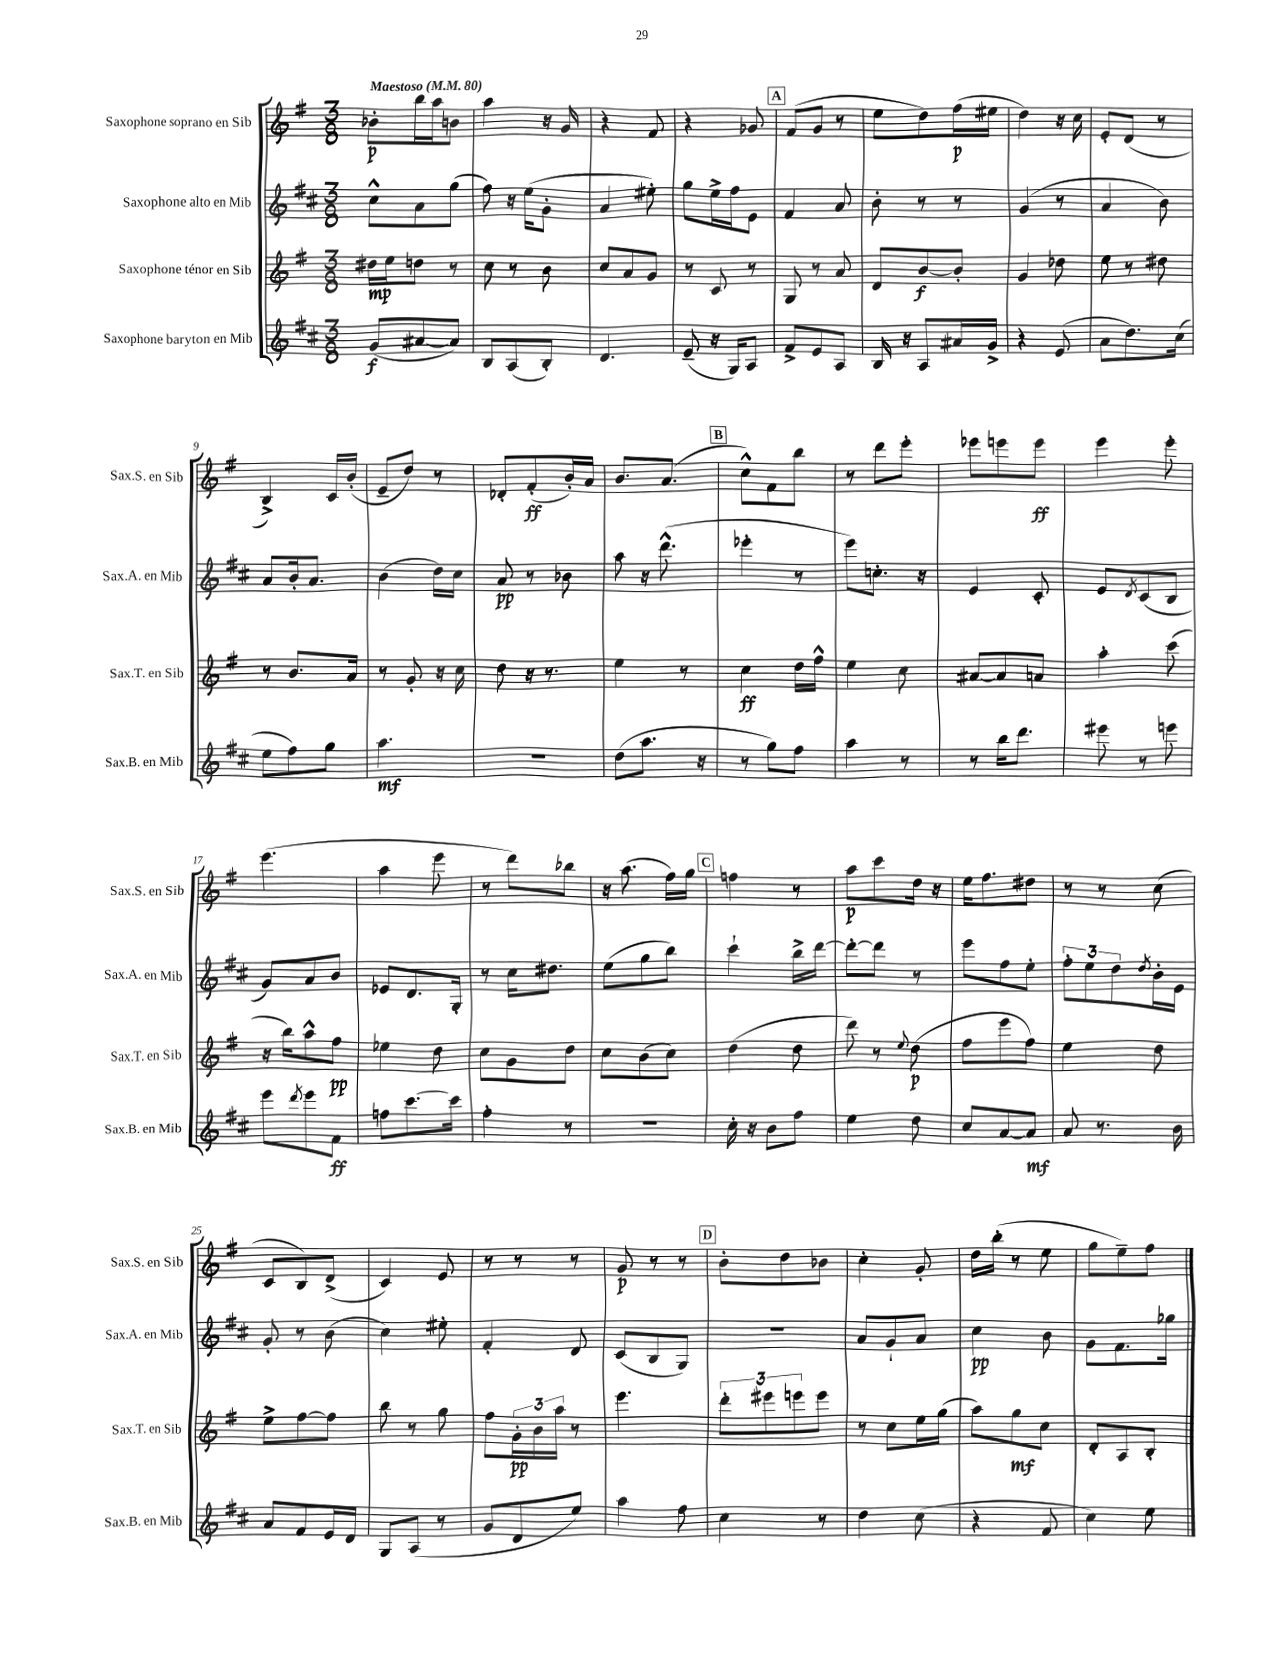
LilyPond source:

<<
\new StaffGroup <<
\new Staff = "s0" \with { instrumentName = "Saxophone soprano en Sib" shortInstrumentName = "Sax.S. en Sib" } {
    \clef treble \key g \major \numericTimeSignature \time 3/8 \tempo "Maestoso" 4 = 80
    bes'8-.\p b''16 a''16 b'8 |
    a''4 r16 g'16 |
    r4 fis'8 |
    r4 ges'8 |
    \mark \markup { \box "A" } fis'8( g'8 r8 |
    e''8 d''8) fis''16\p( eis''16 |
    d''4) r16 c''16 |
    e'8-. d'8( r8 |
    b4->) c'16 b'16-.( |
    e'8-- d''8) r8 |
    des'8-. fis'8-.\ff( b'16-.) a'16 |
    b'8. a'8.( |
    \mark \markup { \box "B" } c''8-^) fis'8 b''8 |
    r8 d'''8 e'''8-. |
    ees'''8 e'''8 e'''8\ff |
    e'''4 e'''8-. |
    e'''4.( |
    a''4 e'''8 |
    r8 d'''8) bes''8 |
    r16 a''8.( fis''16) g''16 |
    \mark \markup { \box "C" } f''4 r8 |
    a''8\p c'''8 d''16 r16 |
    e''16 fis''8. dis''8 |
    r8 r8 c''8( |
    c'8 b8) d'8->( |
    c'4) e'8 |
    r8 r8 r8 |
    g'8\p r8 r8 |
    \mark \markup { \box "D" } b'8-. d''8 bes'8 |
    c''4-. g'8-. |
    d''16 b''16-.( r8 e''8 |
    g''8 e''8--) fis''8 \bar "|." |
}
\new Staff = "s1" \with { instrumentName = "Saxophone alto en Mib" shortInstrumentName = "Sax.A. en Mib" } {
    \clef treble \key d \major \numericTimeSignature \time 3/8
    cis''8-^ a'8 g''8( |
    fis''8) r16 e''16( g'8-. |
    a'4 eis''8-.) |
    g''8 e''16-> fis''16 e'8 |
    \mark \markup { \box "A" } fis'4 a'8 |
    b'8-. r8 r8 |
    g'4( r8 |
    a'4 b'8) |
    a'8 b'16-. a'8. |
    b'4( d''16) cis''16 |
    a'8\pp r8 bes'8 |
    a''8 r16 d'''8.-^( |
    \mark \markup { \box "B" } ees'''4-. r8 |
    e'''8) c''8.-. r16 |
    e'4 cis'8-. |
    e'8 \acciaccatura { d'8 } cis'8( b8 |
    g'8) a'8 b'8 |
    ees'8 d'8. g16-. |
    r8 cis''16 dis''8. |
    e''8( g''8 b''8) |
    \mark \markup { \box "C" } cis'''4-! b''16-> d'''16~ |
    d'''8~-. d'''8 r8 |
    e'''8 fis''8 e''8-. |
    \tuplet 3/2 { fis''8-. e''8 d''8 } \acciaccatura { d''8 } b'16-. e'16 |
    g'8-. r8 b'8( |
    cis''4) eis''8-. |
    fis'4-. d'8 |
    cis'8( b8 g8) |
    \mark \markup { \box "D" } R4. |
    a'8 g'8-! a'8 |
    cis''4\pp b'8 |
    g'8 fis'8. ges''16 \bar "|." |
}
\new Staff = "s2" \with { instrumentName = "Saxophone ténor en Sib" shortInstrumentName = "Sax.T. en Sib" } {
    \clef treble \key g \major \numericTimeSignature \time 3/8
    dis''16\mp e''16 d''8 r8 |
    c''8 r8 b'8 |
    c''8 a'8 g'8 |
    r8 c'8 r8 |
    \mark \markup { \box "A" } g8 r8 a'8 |
    d'8 b'8~\f b'8-. |
    g'4 des''8 |
    e''8 r8 dis''8 |
    r8 b'8. a'16 |
    r8 g'8-. r16 c''16 |
    d''8 r16 r8. |
    e''4 r8 |
    \mark \markup { \box "B" } c''4\ff d''16 fis''16-^ |
    e''4 c''8 |
    ais'8~ ais'8 a'8 |
    a''4-. c'''8( |
    r16 b''16) a''8-^ fis''8\pp |
    ees''4 d''8 |
    c''8 g'8 d''8 |
    c''8 b'8( c''8) |
    \mark \markup { \box "C" } d''4( d''8 |
    d'''8) r8 \appoggiatura { e''8 } d''8\p( |
    fis''8 e'''8 fis''8) |
    e''4 d''8 |
    e''8-> fis''8~ fis''8 |
    b''8 r8 g''8 |
    fis''8 \tuplet 3/2 { g'16-.\pp b'16 a''16 } r8 |
    e'''4. |
    \mark \markup { \box "D" } \tuplet 3/2 { d'''8-. eis'''8 e'''8 } e'''8 |
    r8 c''8 e''16 g''16( |
    a''8) g''8\mf c''8 |
    d'8-. a8 b8-. \bar "|." |
}
\new Staff = "s3" \with { instrumentName = "Saxophone baryton en Mib" shortInstrumentName = "Sax.B. en Mib" } {
    \clef treble \key d \major \numericTimeSignature \time 3/8
    g'8\f( ais'8~ ais'8) |
    b8 a8( b8-.) |
    d'4. |
    e'8--( r16 g16) a8 |
    \mark \markup { \box "A" } fis'8-> e'8 a8 |
    b16 r16 a8 ais'16 g'16-> |
    r4 e'8( |
    a'8 d''8.) cis''16( |
    e''8 fis''8) g''8 |
    a''4.\mf |
    R4. |
    d''8( a''8. r16 |
    \mark \markup { \box "B" } r8 g''8) fis''8 |
    a''4 r8 |
    r8 b''16 d'''8. |
    eis'''8 r8 e'''8 |
    e'''8 \acciaccatura { d'''8 } e'''8 fis'8\ff |
    f''8 cis'''8.~ cis'''16 |
    fis''4-. r8 |
    R4. |
    \mark \markup { \box "C" } cis''16-. r16 b'8 fis''8 |
    e''4 d''8 |
    cis''8 a'8~ a'8\mf |
    a'8 r8. b'16 |
    a'8 fis'8 e'16 d'16 |
    g8 a8( r8 |
    g'8 d'8 e''8) |
    a''4 fis''8 |
    \mark \markup { \box "D" } cis''4 r8 |
    d''4 cis''8( |
    r4 fis'8 |
    cis''4) e''8 \bar "|." |
}
>>
>>
